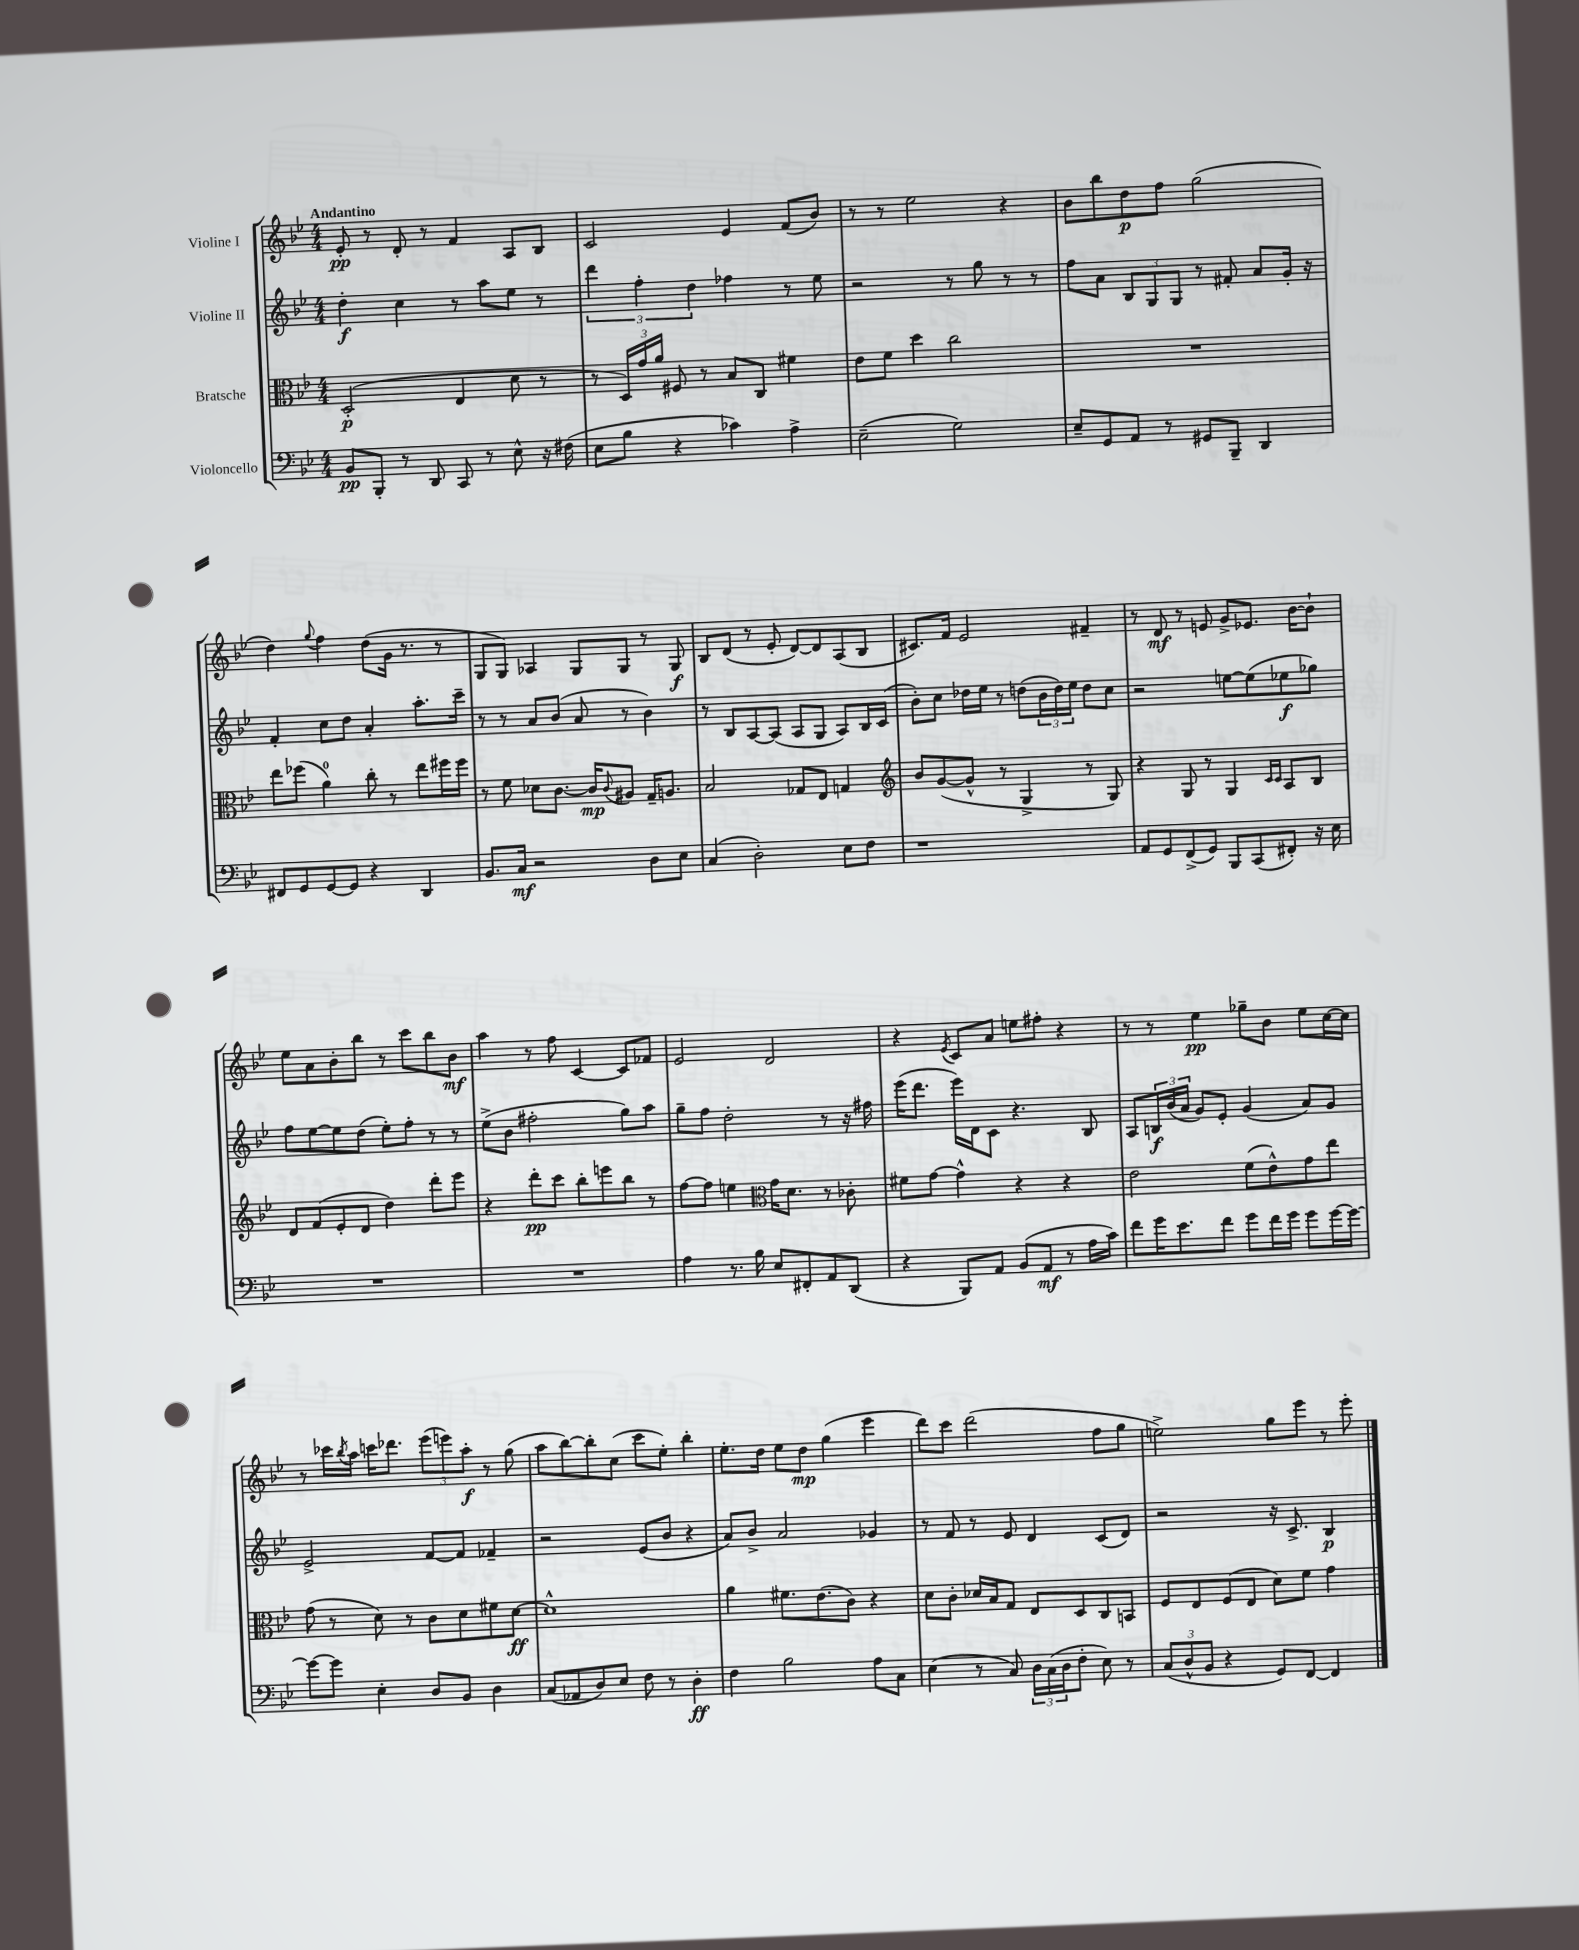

**kern	**kern	**kern	**kern
*staff4	*staff3	*staff2	*staff1
*clefF4	*clefC3	*clefG2	*clefG2
*k[b-e-]	*k[b-e-]	*k[b-e-]	*k[b-e-]
*M4/4	*M4/4	*M4/4	*M4/4
8BB-	(2D'	4dd'	8e-'
8BBB-'	.	.	8r
8r	.	4cc	8d'
8DD	.	.	8r
8CC	4E-	8r	4f
8r	.	8aa	.
8E-^^	8d	8ee-	8A
16r	8r	8r	8B-
(16F#	.	.	.
=	=	=	=
8E-	8r	6ddd	2c
8B-	24D)	.	.
.	24g	6ff'	.
.	24a	.	.
4r	8F#	.	.
.	.	6dd	.
.	8r	.	.
4c-)	8B-	4ff-	4e-
.	8C	.	.
4A^	4f#	8r	(8f
.	.	8ee-	8b-)
=	=	=	=
(2E-~	8e-	2r	8r
.	8f	.	8r
.	4dd	.	2ee-
2G)	2cc	8r	.
.	.	8gg	.
.	.	8r	4r
.	.	8r	.
=	=	=	=
8E-~	1r	8ff	8b-
8GG	.	8a	8bb-
8AA	.	12B-	8dd
.	.	12G	.
8r	.	.	8ff
.	.	12G	.
8GG#	.	8r	(2gg
8BBB-~	.	8f#'	.
4DD	.	8a	.
.	.	16g'	.
.	.	16r	.
=	=	=	=
8FF#	8ee-	4f'	4dd)
8GG	(8ff-	.	.
.	.	.	8qqgg
[8GG	4a)	8cc	4ff
8GG]	.	8dd	.
4r	8cc'	4a'	(8dd
.	8r	.	16g
.	.	.	8.r
4DD	8ee-	8.aa'	.
.	16ff#	.	8r
.	16ff#	16ccc~	.
=	=	=	=
8.BB-	8r	8r	8G
.	8f	8r	8G)
16C	.	.	.
2r	8d-	8a	4A-
.	[8.c	(8b-	.
.	.	8a	8G
.	16c]	.	.
.	8qqc	.	.
.	8A#	8r	8G
8D	16G~	4b-)	8r
.	8.A	.	.
8E-	.	.	8G
=	=	=	=
(4C	2B-	8r	8B-
.	.	8B-	(8d
2D')	.	[8A	8r
.	.	(8A]	8e-'
.	8G-	8A	[8d)
.	8E-	8G	8d]
8E-	4G	8A)	(8A
8F	.	16B-	8B-
.	.	(16c	.
=	=	=	=
*	*clefG2	*	*
1r	8b-	8b-')	8.c#)
.	([8g	8cc	.
.	.	.	16f
.	8g^^]	16dd-	2e-
.	.	16ee-	.
.	8r	8r	.
.	4G^	(8dd	.
.	.	24b-	.
.	.	24dd)	.
.	.	24ee-	.
.	8r	8dd	4f#~
.	8G)	8cc	.
=	=	=	=
8AA	4r	2r	8r
8GG	.	.	8d
(8FF^	8G	.	8r
8GG)	8r	.	8e
8BBB-	4G	[8ee	8g^
(8CC	.	(8ee]	8.e-
.	16qqc	.	.
.	16qqc	.	.
8FF#')	8A	8ee-	.
.	.	.	[16b-
16r	8B-	8gg-)	8b-`]
16E-	.	.	.
=	=	=	=
1r	8d	8ff	8ee-
.	(8f	[8ee-	8a
.	8e-'	8ee-]	8b-'
.	8d	(8dd	8bb-
.	4dd)	8ee-')	8r
.	.	8ff'	8ccc
.	8ddd'	8r	8bb-
.	8eee-	8r	8b-
=	=	=	=
1r	4r	(8ee-^	4aa
.	.	8b-	.
.	8ddd'	2ff#'	8r
.	8ccc	.	8ff
.	8bb-'	.	[4c
.	8eee	.	.
.	8bb-	8gg)	8c]
.	8r	8aa	8f-
=	=	=	=
4A	[8ff	8gg~	2e-
.	8ff]	8ff	.
8.r	4ee	2dd'	.
16B-	.	.	.
*	*clefC3	*	*
8E-	16g	.	2d
.	8.d	.	.
8FF#'	.	.	.
8AA	8r	8r	.
(8DD	8c-'	16r	.
.	.	16ff#	.
=	=	=	=
4r	8f#	(16eee-	4r
.	.	8.ddd	.
.	[8g	.	.
.	.	.	8qe-
8BBB-)	4g^^]	16eee-)	8c
.	.	16d	.
8AA	.	8c	8a
(8BB-	4r	4.r	8ee
8AA	.	.	8ff#'
8r	4r	.	4r
16A	.	8B-	.
16c)	.	.	.
=	=	=	=
8f	2e-	8A	8r
16g	.	24B	8r
.	.	(24b-	.
8.e-	.	.	.
.	.	24a	.
.	.	8g)	4ee-
8f	.	8e-'	.
8g	(8f	(4g	8gg-~
16f	8e-^^)	.	8b-
16g	.	.	.
8g	8g	8a)	8ee-
[16g	8ee-	8g	[16cc
16g_	.	.	16cc]
=	=	=	=
8g_	(8g	2e-^	8r
8g]	8r	.	16ccc-
.	.	.	8qbb-
.	.	.	16aa
4E-'	8d)	.	16ccc
.	.	.	8.ddd-
.	8r	.	.
8D	8c	[8f	(12eee-
.	.	.	12eee)
8BB-	8d	8f]	.
.	.	.	12aa'
4D	8f#	4f-~	8r
.	[8d	.	(8gg
=	=	=	=
(8C	1d^^]	2r	8aa
8AA-	.	.	[8bb-)
8D)	.	.	8bb-']
8E-	.	.	(8cc
8F	.	(8e-	8ccc
8r	.	8b-	8ee-')
4D'	.	4r	4bb-'
=	=	=	=
4F	4a	8a)	8.ee-'
.	.	8b-^	.
.	.	.	16dd
2B-	8.f#	2a	8ee-
.	.	.	8dd
.	(8.e-	.	.
.	.	.	(4gg
.	8c)	.	.
8A	4r	4g-	4eee-
8C	.	.	.
=	=	=	=
(4E-	8d	8r	8ddd)
.	8c'	8f	8ccc
8r	16d-	8r	(2ddd
.	16B-	.	.
8C)	8G	8e-	.
24D	8E-	4d	.
(24C	.	.	.
24D	.	.	.
8F'	8D	.	.
8E-)	8C	(8c	8ff
8r	8BB	8d)	8gg
=	=	=	=
(12C	8F	2r	2ee^)
12D^^	.	.	.
.	8E-	.	.
12BB-	.	.	.
4r	(8F	.	.
.	8E-	.	.
8GG)	8d)	16r	8gg
.	.	8.c^	.
[8FF	8f	.	8eee-
4FF]	4g	4B-	8r
.	.	.	8eee-'
==	==	==	==
*-	*-	*-	*-
